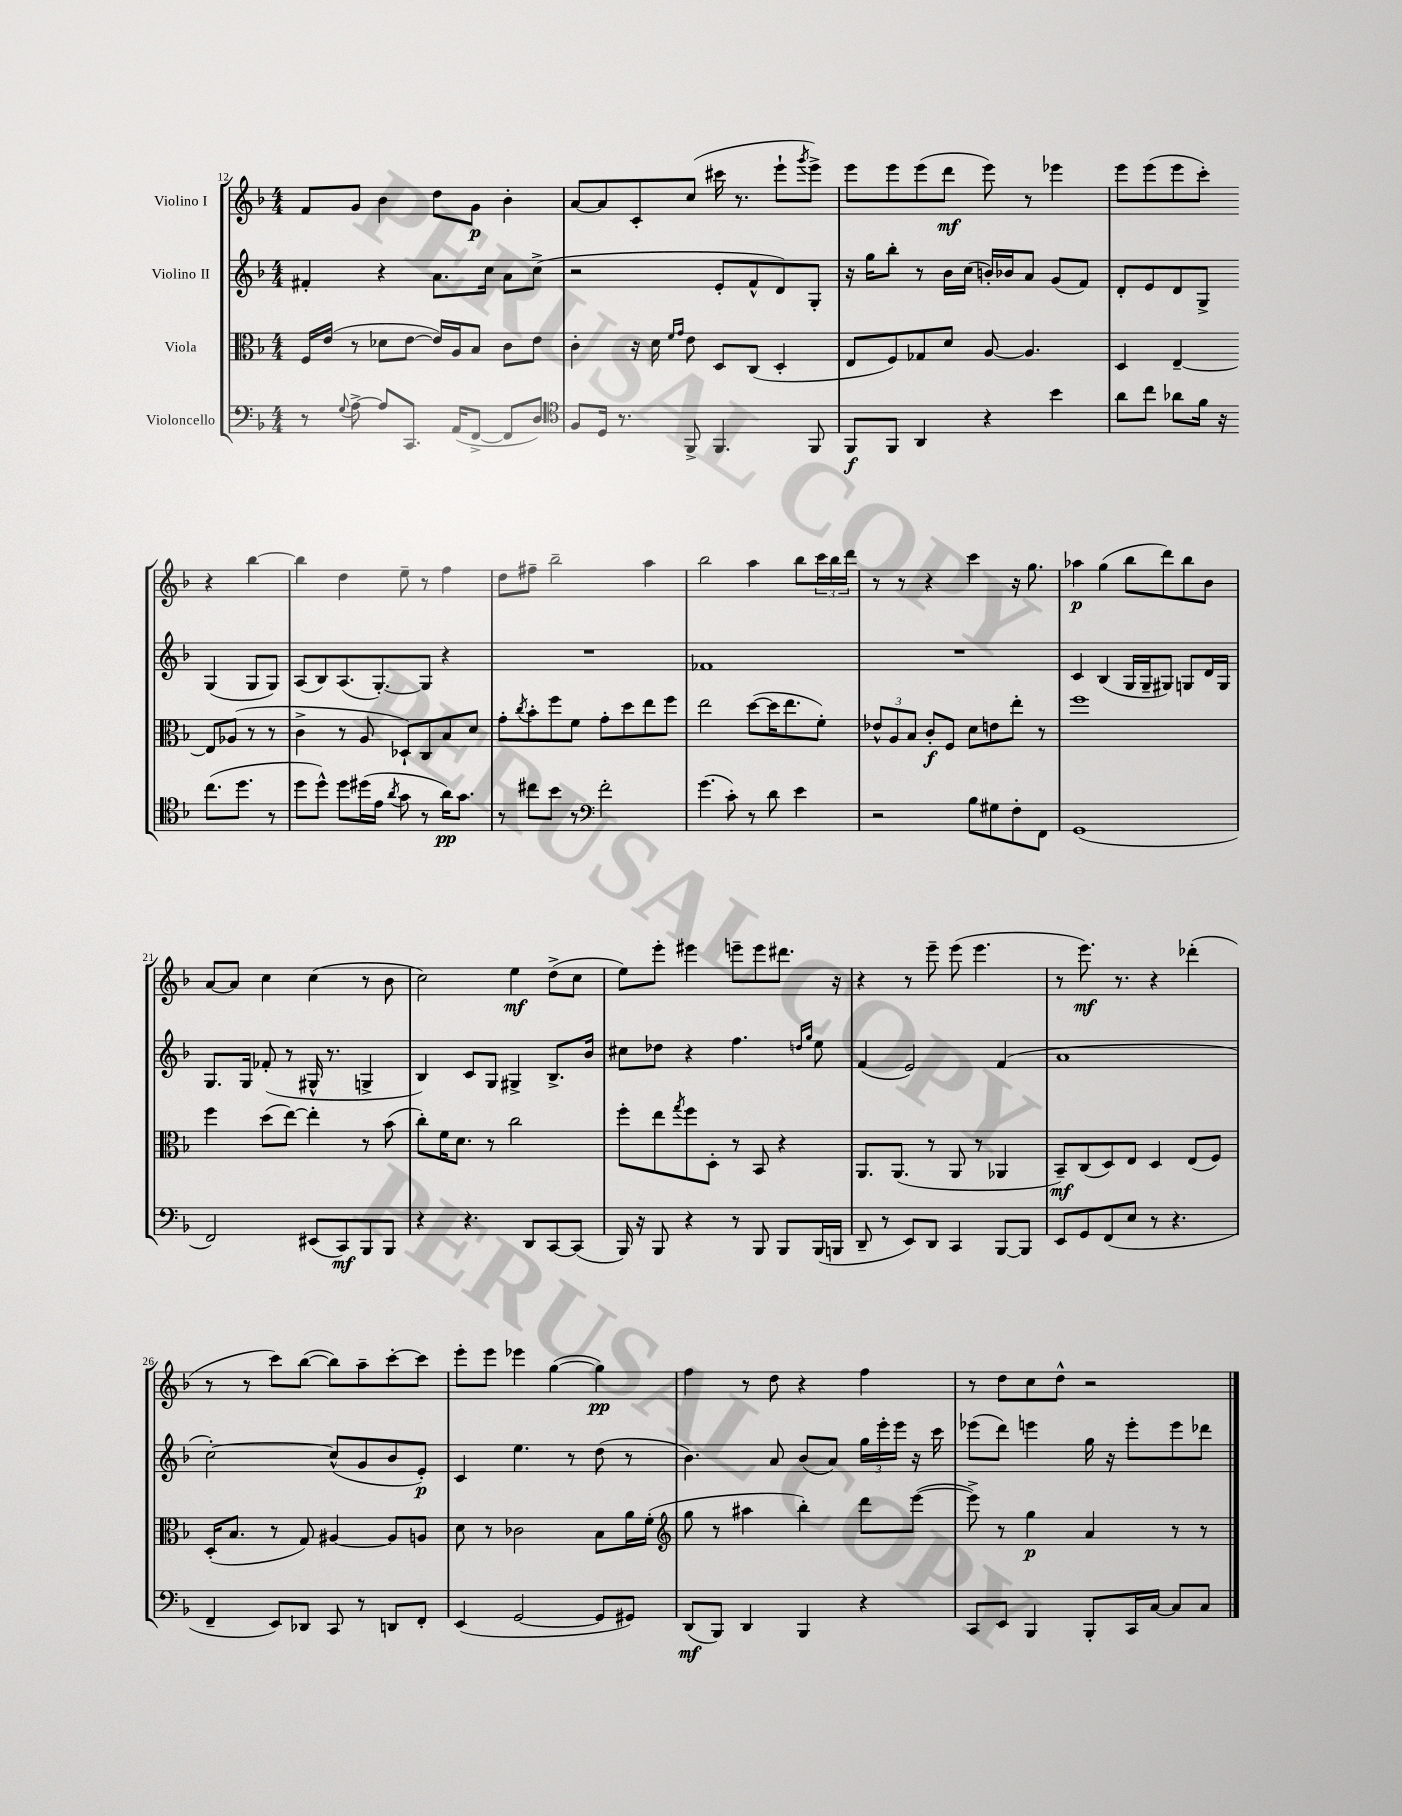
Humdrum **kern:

**kern	**kern	**kern	**kern
*staff4	*staff3	*staff2	*staff1
*clefF4	*clefC3	*clefG2	*clefG2
*k[b-]	*k[b-]	*k[b-]	*k[b-]
*M4/4	*M4/4	*M4/4	*M4/4
8r	16F/LL	4f#'/	8f/L
.	(16e/JJ	.	.
8qqG/	.	.	.
[8A^\	8r	.	8g/J
8A/]L	8d-\L	4r	4b-\
8.CC/J	[8e\J	.	.
.	16e/]LL)	8.a\L	8dd\L
(16AA/LK	16A/J	.	.
[8FF^/J	8B-/J	.	8g\J
.	.	16cc\Jk	.
8FF/]L	8c\L	8a\L	4b-'\
8D/J)	8e\J	(8cc^\J	.
=	=	=	=
*clefC4	*	*	*
8F/L	4c'\	2r	[8a/L
16D/Jk	.	.	8a/]
8.r	.	.	.
.	16r	.	8c'/
.	16d\	.	.
.	16qqf/LL	.	.
.	16qqg/JJ	.	.
8FF^/	8e\	.	(8cc/J
4.FF/	8D/L	8e'/L	16ccc#\
.	.	.	8.r
.	(8C/J	8f^^/	.
.	4D'/	8d/)	8eee`\L
.	.	.	8qggg/
8FF/	.	8G'/J	8eee^\J)
=	=	=	=
8FF/L	8E/L	16r	8eee\L
.	.	16gg\LK	.
8FF/J	8F/)	8bb-'\J	8eee\
4AA/	8G-/	8r	(8eee\
.	8d/J	16b-\LL	8ddd\J
.	.	(16cc\JJ	.
4r	[8A/	16b'/LL)	8eee\)
.	.	16b-/J	.
.	4.A/]	8a/J	8r
4b-\	.	(8g/L	4eee-\
.	.	8f/J)	.
=	=	=	=
8a\L	4D/	8d'/L	8eee\L
8cc\J	.	8e/	(8eee\
8a-\L	[4E~/	8d/	8eee\
16f\Jk	.	8G^/J	8ccc'\J)
16r	.	.	.
(8.cc\L	8E/]L	(4G/	4r
.	(8A-/J	.	.
8.dd\J	.	.	.
.	8r	8G/L	[4bb-\
8r	8r	8G/J)	.
=	=	=	=
8dd\L	4c^\	(8A/L	4bb-\]
8dd^^\J)	.	8B-/)	.
8dd\L	8r	(8.A/	4dd\
(16dd#\L	8A/	.	.
16e\JJ	.	[8.G'/)	.
8qa/	.	.	.
8g\	8D-`/L)	.	8ee~\
8r	8C/	8G/]J	8r
16a\LK)	8B-/	4r	4ff\
8.g\J	.	.	.
.	8d/J	.	.
=	=	=	=
8r	8g'\L	1r	8dd\L
.	8qcc/	.	.
8cc#\L	8b-'\	.	8ff#~\J
8b-\J	8ff\	.	2bb-~\
8r	8f\J	.	.
*clefF4	*	*	*
2f'\	8g'\L	.	.
.	8dd\	.	.
.	8ee\	.	4aa\
.	8ff\J	.	.
=	=	=	=
(4.g\	2ee\	1f-	2bb-\
8c'\)	.	.	.
8r	([8dd\L	.	4aa\
8d\	16dd\]K	.	.
.	8.ee\	.	.
4e\	.	.	8bb-\L
.	8f'\J)	.	24ccc\L
.	.	.	24bb-\
.	.	.	24ddd\JJ
=	=	=	=
2r	12e-^^/L	1r	8r
.	12A/	.	.
.	.	.	8r
.	12B-/J	.	.
.	8c'/L	.	4r
.	8F/J	.	.
8B-\L	8d\L	.	4ccc\
8G#\	8e\	.	.
8F'\	8ee'\J	.	16r
.	.	.	8.gg\
8FF\J	8r	.	.
=	=	=	=
(1GG	1ff	4c/	4aa-\
.	.	(4B-/	(4gg\
.	.	16G/LL	8bb-\L
.	.	16G~/J	.
.	.	8G#/J)	8ddd\)
.	.	8G/L	8bb-\
.	.	16d/L	8b-\J
.	.	16G/JJ	.
=	=	=	=
2FF/)	4ff\	8.G/L	[8a/L
.	.	.	8a/]J
.	.	16G/Jk	.
.	(8dd\L	(8f-'/	4cc\
.	[8ee\J)	8r	.
(8EE#/L	4ee'\]	16G#^^/	(4cc\
.	.	8.r	.
8CC/)	.	.	.
8BBB-/	8r	4G^/	8r
8BBB-/J	(8b-\	.	8b-\
=	=	=	=
4r	8cc'\L)	4B-/)	2cc\)
.	16f\K	.	.
.	8.d\J	.	.
4.r	.	8c/L	.
.	8r	8G/J	.
.	2cc\	4G#^/	4ee\
8DD/L	.	.	.
[8CC/	.	8.B-^/L	(8dd^\L
(8CC/]J	.	.	8cc\J
.	.	16b-/Jk	.
=	=	=	=
16BBB-/)	8ff'\L	8cc#\L	8ee\L)
16r	.	.	.
8BBB-/	8ee\	8dd-\J	8eee'\J
.	8qgg/	.	.
4r	8ff\	4r	4eee#\
.	8D'\J	.	.
8r	8r	4.ff\	8eee~\L
8BBB-/	8BB-/	.	8eee\
8BBB-/L	4r	.	8.ddd#\J
.	.	16qqdd/LL	.
.	.	16qqgg/JJ	.
(16BBB-/L	.	8ee\	.
16BBB/JJ	.	.	16r
=	=	=	=
8DD~/	8.AA/L	(4f/	4r
8r	.	.	.
.	(8.AA/J	.	.
8EE/L)	.	2e/)	8r
8DD/J	8r	.	8eee~\
4CC/	8AA/	.	(8eee\
.	8r	.	4.eee\
[8BBB-/L	4AA-/	(4f/	.
8BBB-/]J	.	.	.
=	=	=	=
8EE/L	8BB-~/L)	1a	8r
8GG/	(8C/	.	8.eee\)
(8FF/	8D/)	.	.
.	.	.	8.r
8E/J	8E/J	.	.
8r	4D/	.	4r
4.r	.	.	.
.	(8E/L	.	(4ddd-'\
.	8F/J)	.	.
=	=	=	=
4FF~/	(16D'/LK	[2cc'\)	8r
.	8.B-/J	.	.
.	.	.	8r
8EE/L)	8r	.	8ccc\L)
8DD-/J	8G/)	.	([8bb-\J
8CC/	[4A#/	(8cc^^/]L	8bb-\]L)
8r	.	8g/	8aa~\
8DD/L	8A#/]L	8b-/	[8ccc'\
8FF'/J	8A/J	8e'/J)	8ccc\]J
=	=	=	=
(4EE/	8d\	4c/	8eee'\L
.	8r	.	8eee\J
[2GG/	2c-\	4.ee\	4eee-\
.	.	.	([4gg\
.	.	8r	.
8GG/]L	8B-\L	(8dd\	4gg\])
8GG#/J)	16a\L	8r	.
.	(16f'\JJ	.	.
=	=	=	=
*	*clefG2	*	*
(8DD/L	8gg\	4.b-\)	4ff\
8BBB-/J)	8r	.	.
4DD/	4aa#\	.	8r
.	.	8a/	8dd\
4BBB-/	4bb-'\)	(8b-/L	4r
.	.	8a/J)	.
4r	8ddd\L	24gg\LL	4ff\
.	.	24eee'\	.
.	.	24eee\JJ	.
.	([8eee\J	16r	.
.	.	16ccc\	.
=	=	=	=
8CC/L	8eee^\])	(8eee-\L	8r
8EE/J	8r	8ddd\J)	8dd\L
4BBB-/	4gg\	4eee\	8cc\
.	.	.	8dd^^\J
8BBB-'/L	4a/	16gg\	2r
.	.	16r	.
16CC/L	.	8eee'\L	.
[16C/JJ	.	.	.
8C/]L	8r	8eee\	.
8C/J	8r	8ddd-\J	.
==	==	==	==
*-	*-	*-	*-
